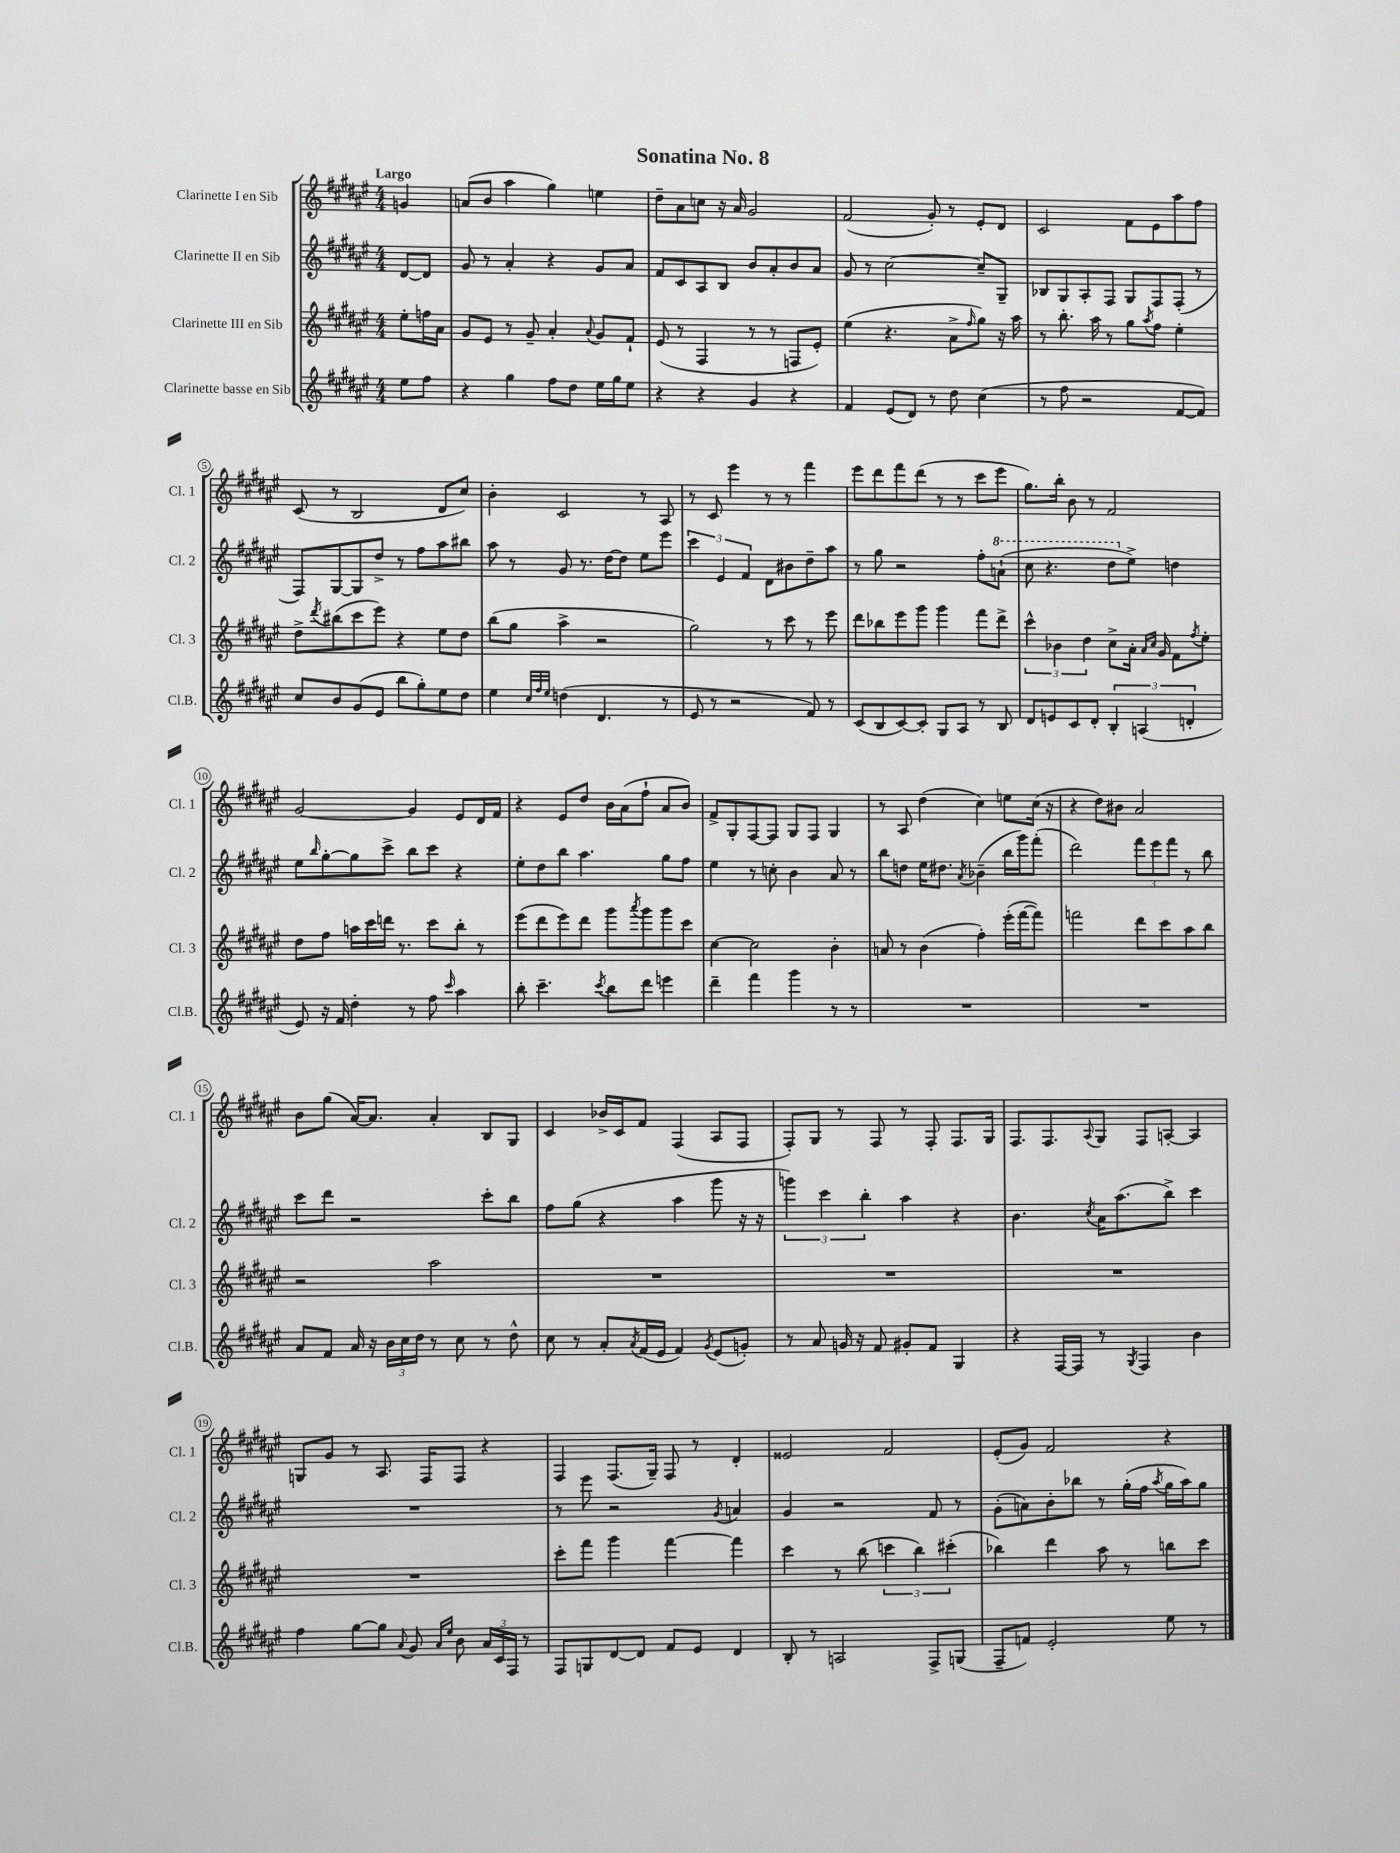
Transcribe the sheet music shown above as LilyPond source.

\header { title = "Sonatina No. 8" }
<<
\new StaffGroup <<
\new Staff = "s0" \with { instrumentName = "Clarinette I en Sib" shortInstrumentName = "Cl. 1" } {
    \clef treble \key fis \major \numericTimeSignature \time 4/4 \partial 4 \tempo "Largo"
    g'4 |
    a'8( b'8 ais''4 gis''4) e''4 |
    dis''8-- ais'8 c''8 r16 ais'16 gis'2 |
    fis'2( gis'8-.) r8 eis'8-. dis'8 |
    cis'2 fis'8 eis'8 ais''8 fis''8 |
    cis'8( r8 b2 dis'8 cis''8) |
    b'4-. cis'2 r8 ais8 |
    r8 cis'8 eis'''4 r8 r8 fis'''4 |
    eis'''8 dis'''8 fis'''8 dis'''8( r8 r8 cis'''8 eis'''8 |
    gis''8.) b''16-. b'8 r8 fis'2 |
    gis'2~ gis'4 eis'8 dis'16 fis'16 |
    r4 eis'8 dis''8 b'16 ais'16( fis''8-! ais'8 b'8) |
    fis'8-> gis8-. fis8~ fis8 gis8 fis8 gis4 |
    r8 ais8 dis''4( cis''4) e''8 cis''16( r16 |
    r4 dis''8) bis'8 ais'2 |
    b'8 gis''8( ais'16~) ais'8. ais'4-. b8 gis8 |
    cis'4 bes'16-> cis'16 fis'8 fis4( ais8 fis8 |
    fis8-.) gis8 r8 fis8 r8 fis8-. fis8. gis16 |
    fis8. fis8. \appoggiatura { ais8 } gis8 fis8 a8~-. a4 |
    g8 gis'8 r8 ais8. fis16 fis8 r4 |
    fis4 fis8.( gis16--) fis8 r8 dis'4-. |
    eisis'2 fis'2 |
    eis'8-.( gis'8) fis'2 r4 \bar "|." |
}
\new Staff = "s1" \with { instrumentName = "Clarinette II en Sib" shortInstrumentName = "Cl. 2" } {
    \clef treble \key fis \major \numericTimeSignature \time 4/4 \partial 4
    dis'8~ dis'8 |
    gis'8 r8 ais'4-. r4 gis'8 ais'8 |
    fis'8 cis'8 ais8 b8 b'8 ais'8-. b'8 ais'8 |
    gis'8 r8 cis''2~ cis''8-- gis8-- |
    bes8 gis8 ais8-. fis8 gis8 fis8 fis8-.( r8 |
    fis8) gis8~ gis8 dis''8-> r8 fis''8 ais''8 bis''8 |
    ais''8 r8 gis'8 r8. dis''16~ dis''8 eis''8 eis'''8 |
    \tuplet 3/2 { cis'''4 eis'4 fis'4 } dis'8 bis'8 dis''8-- ais''8 |
    r8 gis''8 r2 fis''8-. \ottava #1 a''8-!( |
    cis'''8 r4. dis'''8 \ottava #0 eis''8->) d''4 |
    eis''8 \grace { b''16 } gis''8~-. gis''8 cis'''8-> b''8 cis'''8 r4 |
    eis''8-. dis''8 b''8 ais''4. gis''8 fis''8 |
    eis''4 r8 c''8-. b'4 ais'8 r8 |
    b''8 d''8 eis''16 dis''8. \acciaccatura { ais'8 } bes'4--( b''16 gis'''16) fis'''8-.( |
    dis'''2) \tuplet 3/2 { fis'''8 eis'''8 fis'''8 } r8 b''8 |
    cis'''8 dis'''8 r2 cis'''8-. b''8 |
    fis''8 gis''8( r4 ais''4 gis'''8 r16 r16 |
    \tuplet 3/2 { g'''4) cis'''4 b''4-. } ais''4 r4 |
    b'4. \acciaccatura { cis''8 } ais'16 ais''8.( b''8->) cis'''4 |
    R1 |
    r8 eis'''8 r2 \acciaccatura { gis'8 } a'4 |
    gis'4 r2 fis'8 r8 |
    gis'8-.( a'8) b'8-. bes''8 r8 gis''16-.( fis''16 \acciaccatura { ais''8 } gis''16 ais''16) gis''8 \bar "|." |
}
\new Staff = "s2" \with { instrumentName = "Clarinette III en Sib" shortInstrumentName = "Cl. 3" } {
    \clef treble \key fis \major \numericTimeSignature \time 4/4 \partial 4
    eis''8-. f''16 ais'16 |
    gis'8 eis'8 r8 gis'8-- ais'4-. \appoggiatura { ais'8 } gis'8 fis'8-! |
    eis'8( r8 fis4 r8 r8 f8 eis'8-.) |
    eis''4( r4. ais'8-> \grace { fis''16 } gis''8) r16 ais''16 |
    r8 b''8.-. ais''16 r8 gis''8 \acciaccatura { ais''8 } fis''8 eis''4-. |
    dis''8-> \acciaccatura { dis'''8 } bis''8( cis'''8 eis'''8) r4 eis''8 dis''8 |
    b''8( gis''8 ais''4-> r2 |
    gis''2) r8 cis'''8 r8 eis'''8 |
    dis'''8 bes''8 eis'''8 gis'''8 gis'''4 fis'''8 dis'''8-> |
    \tuplet 3/2 { cis'''4-^ bes'4 dis''4 } cis''8-> ais'16-. \grace { ais'16 cis''16 } gis'16 fis'8 \acciaccatura { fis''8 } eis''8-. |
    dis''8 fis''8 a''16 cis'''16 d'''16 r8. cis'''8 b''8-. r8 |
    eis'''8( dis'''8 eis'''8) dis'''8 gis'''8 \acciaccatura { ais'''8 } gis'''8 gis'''8 cis'''8 |
    cis''4~ cis''2 b'4-. |
    a'8 r8 b'4( fis''4-.) eis'''16-.( fis'''16~ fis'''8) |
    f'''2 dis'''8 cis'''8 ais''8 b''8 |
    r2 ais''2 |
    R1 |
    R1 |
    R1 |
    R1 |
    cis'''8-. fis'''8 gis'''4 fis'''4~ fis'''4 |
    cis'''4 r8 b''8( \tuplet 3/2 { c'''4 b''4) cis'''4-.( } |
    bes''4) dis'''4 ais''8 r8 b''8 cis'''8 \bar "|." |
}
\new Staff = "s3" \with { instrumentName = "Clarinette basse en Sib" shortInstrumentName = "Cl.B." } {
    \clef treble \key fis \major \numericTimeSignature \time 4/4 \partial 4
    eis''8 fis''8 |
    r4 gis''4 fis''8 dis''8 eis''16 gis''16 eis''8 |
    r4 r4 gis'4 r4 |
    fis'4 eis'8( dis'8) r8 dis''8 cis''4( |
    r8 fis''8 r2 fis'8~ fis'8) |
    cis''8 b'8 gis'8( eis'8 b''8 gis''8-.) eis''8 dis''8 |
    eis''4 \grace { cis''32 fis''32 eis''32 } d''4( dis'4. r8 |
    eis'8 r8 r2 fis'8) r8 |
    cis'8( b8 cis'8~) cis'8-. gis8 ais8 r8 b8 |
    dis'8 e'8 cis'8 dis'8-. \tuplet 3/2 { b4-. a4( d'4-. } |
    eis'8) r16 fis'16 dis''4-. r8 fis''8 \grace { cis'''16 } ais''4 |
    b''8-. cis'''4.-- \acciaccatura { cis'''8 } b''8 dis'''8 e'''4 |
    dis'''4-- fis'''4 gis'''4 r8 r8 |
    R1 |
    R1 |
    ais'8 fis'8 ais'16 r16 \tuplet 3/2 { b'16 cis''16 dis''16 } r8 cis''8 r8 dis''8-^ |
    cis''8 r8 ais'8-. \acciaccatura { ais'8 } fis'16( eis'16 fis'4) \acciaccatura { gis'8 } eis'8( g'8-.) |
    r8 ais'8 g'16 r16 fis'8 gis'8-. fis'8 gis4 |
    r4 fis16~ fis16 r8 \acciaccatura { gis8 } fis4 b'4 |
    fis''4 gis''8~ gis''8 \appoggiatura { ais'8 } gis'8 \grace { ais'16 eis''16 } b'8 \tuplet 3/2 { ais'16 cis'16 fis16 } r8 |
    fis8 g8 dis'8~ dis'8 fis'8 eis'8 dis'4 |
    b8-. r8 a2 fis8-> g8( |
    fis8-- f'8) eis'2-. eis''8 r8 \bar "|." |
}
>>
>>
\layout { \context { \Score \override BarNumber.stencil = #(make-stencil-circler 0.1 0.3 ly:text-interface::print) } }
